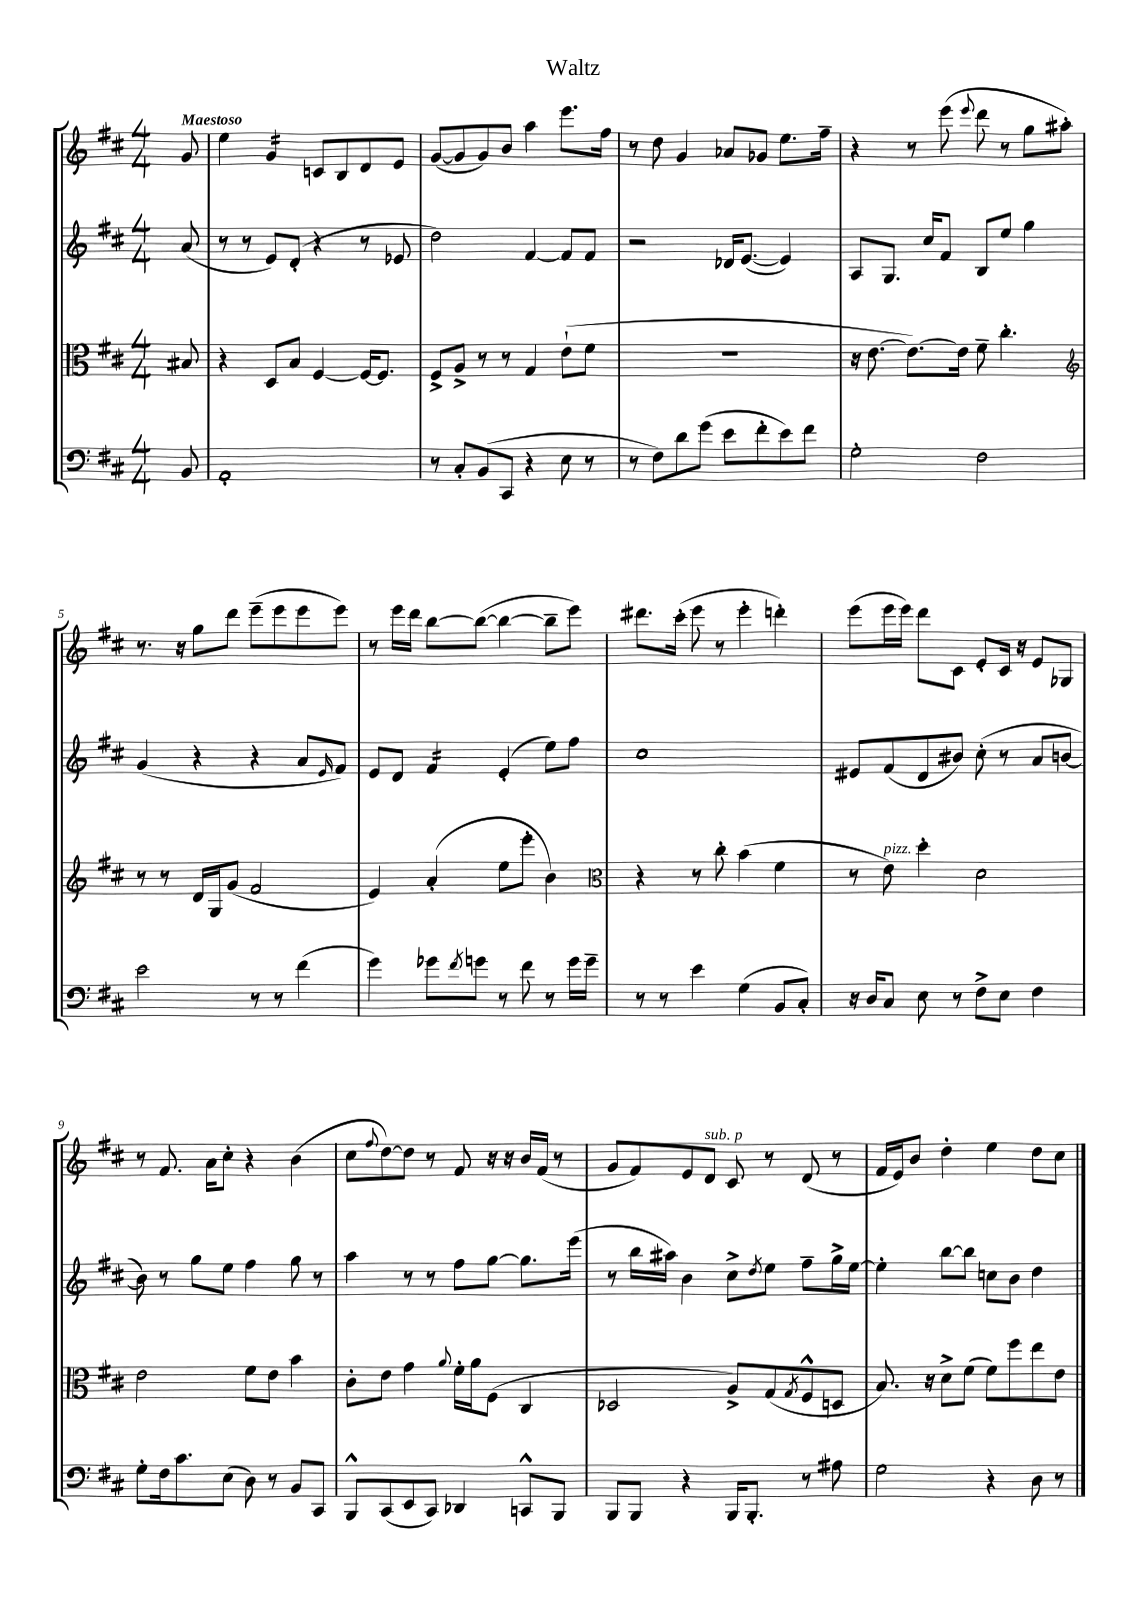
\header { title = "Waltz" }
<<
\new StaffGroup <<
\new Staff = "s0" {
    \clef treble \key d \major \numericTimeSignature \time 4/4 \partial 8 \tempo "Maestoso"
    g'8 |
    e''4 g'4:16 c'8 b8 d'8 e'8 |
    g'8~( g'8 g'8) b'8 a''4 e'''8. fis''16 |
    r8 d''8 g'4 aes'8 ges'8 e''8. fis''16-- |
    r4 r8 e'''8( \appoggiatura { e'''8 } d'''8 r8 g''8 ais''8-.) |
    r8. r16 g''8 d'''8 e'''8--( e'''8 e'''8 e'''8) |
    r8 e'''16 d'''16 b''8~ b''8~( b''4~ b''8-- e'''8) |
    dis'''8. cis'''16-.( e'''8 r8 e'''4-. d'''4-.) |
    e'''8( e'''16 e'''16) d'''8 cis'8 e'8-. cis'16 r16 e'8 ges8 |
    r8 fis'8. a'16 cis''8-. r4 b'4( |
    cis''8 \appoggiatura { fis''8 } d''8~) d''8 r8 fis'8 r16 r16 b'16 fis'16( r8 |
    g'8 fis'8) e'8 d'8^\markup { \italic "sub. p" } cis'8 r8 d'8( r8 |
    fis'16 e'16) b'8 d''4-. e''4 d''8 cis''8 \bar "|." |
}
\new Staff = "s1" {
    \clef treble \key d \major \numericTimeSignature \time 4/4 \partial 8
    a'8( |
    r8 r8 e'8) d'8-.( r4 r8 ees'8 |
    d''2) fis'4~ fis'8 fis'8 |
    r2 des'16 e'8.~( e'4) |
    a8 g8. cis''16 fis'8 b8 e''8 g''4 |
    g'4( r4 r4 a'8 \grace { e'16 } fis'8) |
    e'8 d'8 fis'4:16 e'4-.( e''8) fis''8 |
    cis''1 |
    eis'8 fis'8( d'8 bis'8) cis''8-.( r8 a'8 b'8~ |
    b'8) r8 g''8 e''8 fis''4 g''8 r8 |
    a''4 r8 r8 fis''8 g''8~ g''8. e'''16( |
    r8 b''16 ais''16) b'4 cis''8-> \acciaccatura { d''8 } e''8 fis''8-- g''16-> e''16~ |
    e''4-. b''8~ b''8 c''8 b'8 d''4 \bar "|." |
}
\new Staff = "s2" {
    \clef alto \key d \major \numericTimeSignature \time 4/4 \partial 8
    bis8 |
    r4 d8 b8 fis4~ fis16~ fis8. |
    fis8-> a8-> r8 r8 g4 e'8-!( fis'8 |
    R1 |
    r16 e'8.~ e'8.~) e'16 fis'8-- cis''4.-. |
    \clef treble r8 r8 d'16 g16 g'8( fis'2 |
    e'4) a'4-.( e''8 e'''8-. b'4) |
    \clef alto r4 r8 cis''8-. b'4( fis'4 |
    r8 e'8^\markup { \italic "pizz." }) d''4-. d'2 |
    e'2 fis'8 e'8 b'4 |
    cis'8-. e'8 g'4 \appoggiatura { a'8 } fis'16-. a'16 fis8( cis4 |
    des2 a8->) g8( \acciaccatura { g8 } fis8-^ d8 |
    b8.) r16 d'8-> fis'8( fis'8) fis''8 e''8 e'8 \bar "|." |
}
\new Staff = "s3" {
    \clef bass \key d \major \numericTimeSignature \time 4/4 \partial 8
    b,8 |
    a,1-. |
    r8 cis8-. b,8( cis,8 r4 e8 r8 |
    r8 fis8) d'8 g'8( e'8 fis'8-. e'8) fis'8 |
    g2-. fis2 |
    e'2 r8 r8 fis'4( |
    g'4) ges'8 \acciaccatura { fis'8 } g'8 r8 fis'8 r8 g'16 g'16-- |
    r8 r8 e'4 g4( b,8 cis8-.) |
    r16 d16 cis8 e8 r8 fis8-> e8 fis4 |
    g8-. fis16 cis'8. e8( d8) r8 b,8 cis,8 |
    b,,8-^ cis,8( e,8 cis,8) des,4 c,8-^ b,,8 |
    b,,8 b,,8 r4 b,,16 b,,8.-. r8 ais8 |
    g2 r4 d8 r8 \bar "|." |
}
>>
>>
